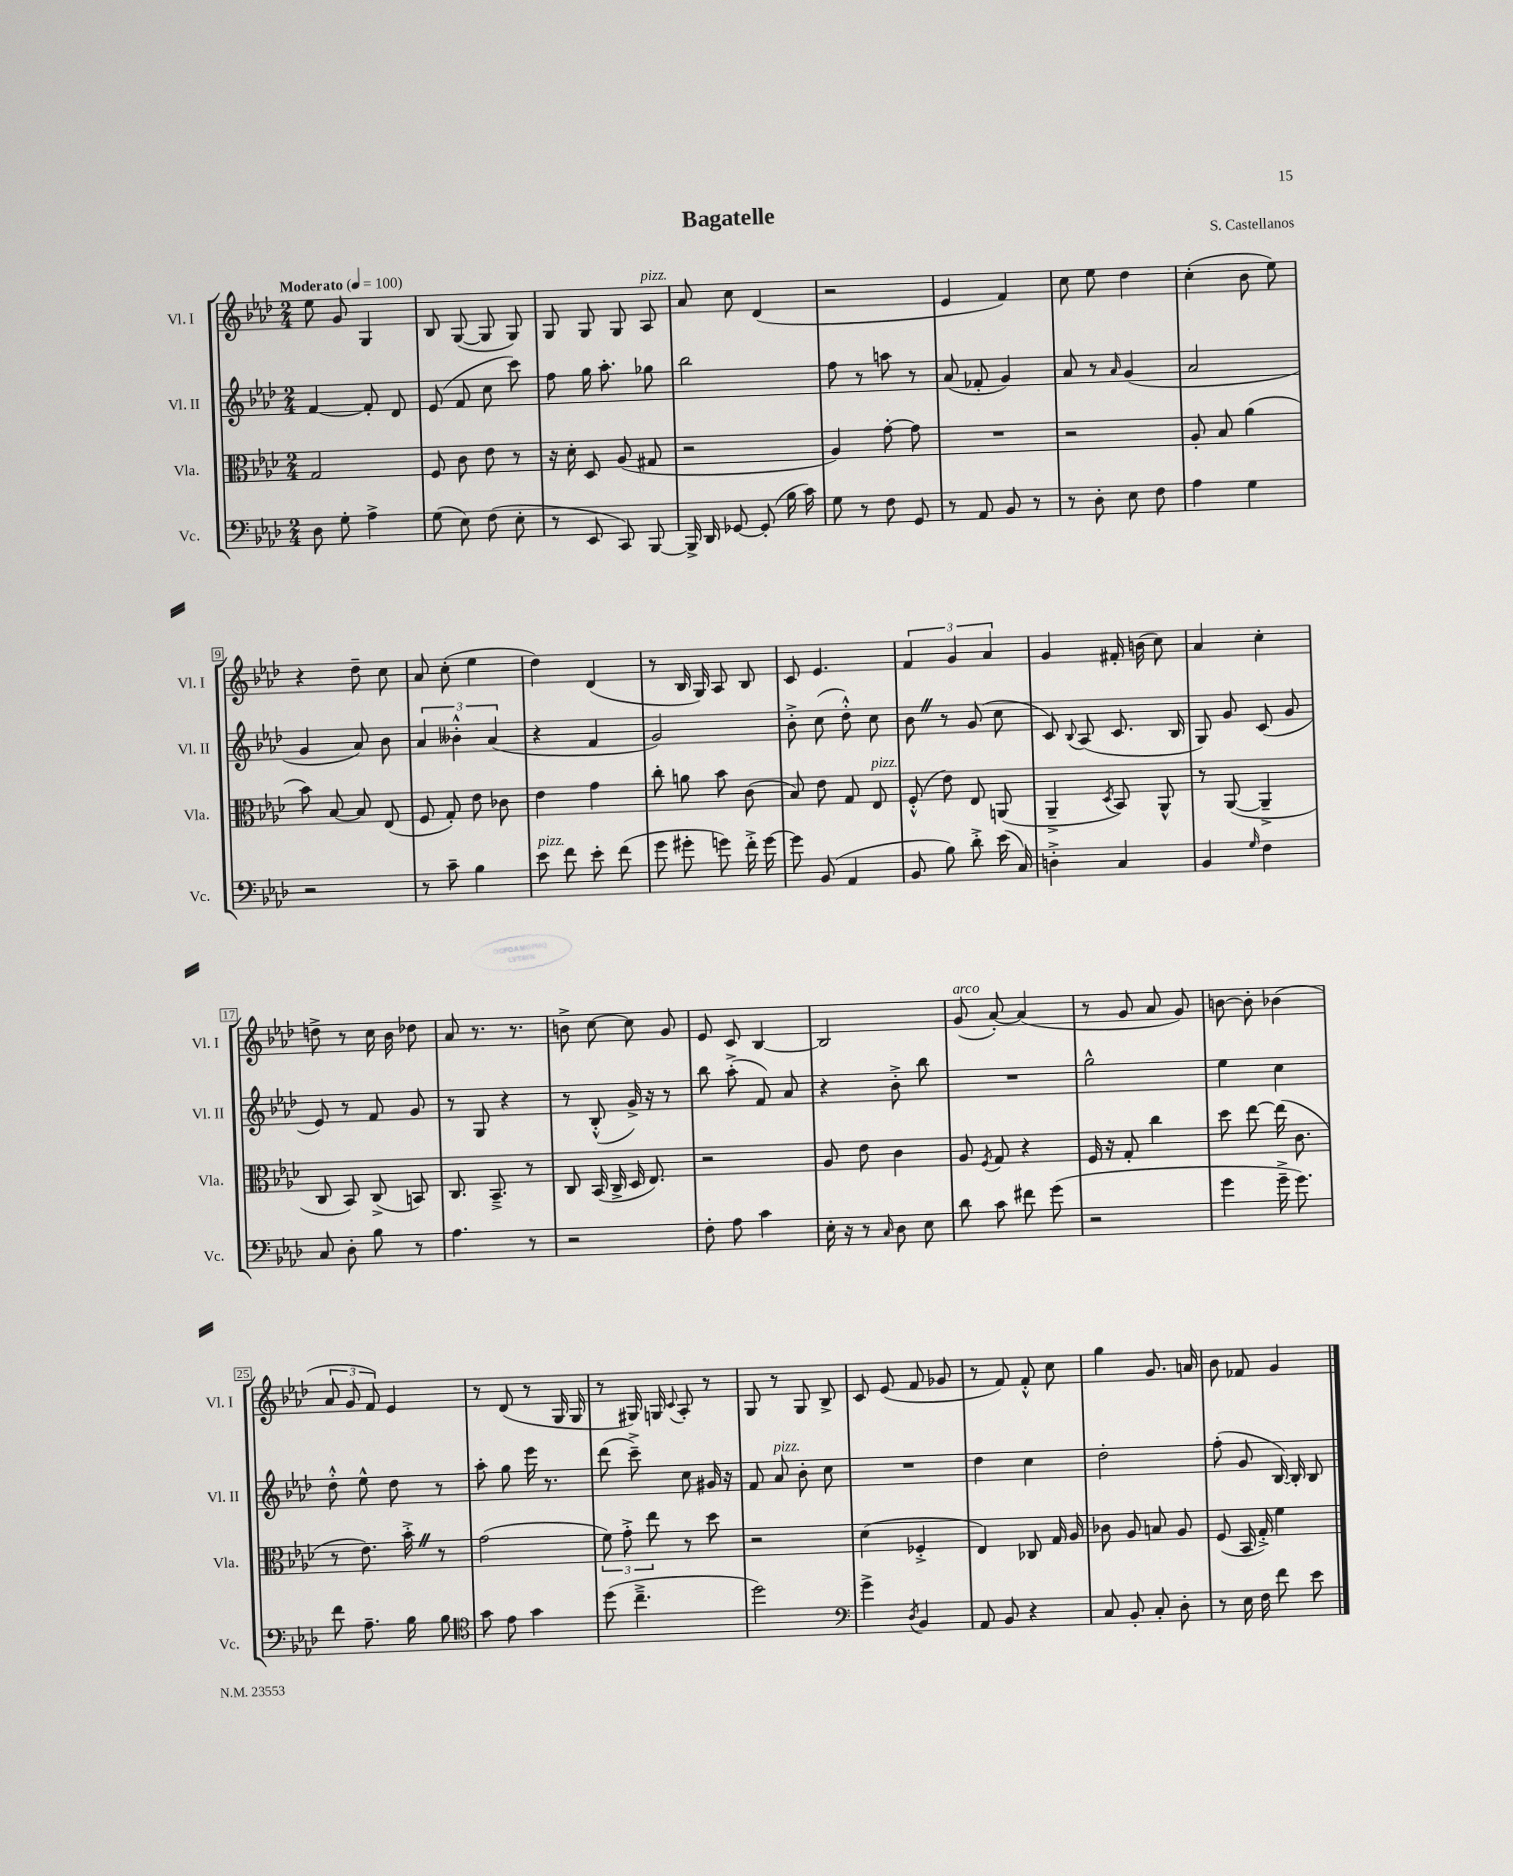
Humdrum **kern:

**kern	**kern	**kern	**kern
*part4	*part3	*part2	*part1
*staff4	*staff3	*staff2	*staff1
*I"Vc.	*I"Vla.	*I"Vl. II	*I"Vl. I
*I'Vc.	*I'Vla.	*I'Vl. II	*I'Vl. I
*clefF4	*clefC3	*clefG2	*clefG2
*k[b-e-a-d-]	*k[b-e-a-d-]	*k[b-e-a-d-]	*k[b-e-a-d-]
*M2/4	*M2/4	*M2/4	*M2/4
*MM100	*MM100	*MM100	*MM100
=1	=1	=1	=1
!	!	!	!LO:TX:a:B:t=Moderato
8D-\	2G/	[4f/	8ee-\
8G'\	.	.	8g/
4A-^\	.	8f'/]	4G/
.	.	8d-/	.
=2	=2	=2	=2
(8G\	8F/	(8e-/	8B-/
8E-\)	8c\	8f/	([8G/
(8F\	8e-\	8cc\	8G/]
8E-'\	8r	8ccc\)	8G/)
=3	=3	=3	=3
8r	16r	8ff\	8G/
.	16d-'\	.	.
8EE-/	8D-/	16gg\	8G/
.	.	8.aa-'\	.
8CC/)	(8A-/	.	8G/
!	!	!	!LO:TX:a:i:t=pizz.
[8BBB-/	8G#X/	8gg-X\	8A-/
=4	=4	=4	=4
16BBB-^/]	2r	2bb-\	8a-/
16DD-/	.	.	.
[8GG-X/	.	.	8cc\
(8GG-'/]	.	.	(4d-/
16B-\	.	.	.
16c\)	.	.	.
=5	=5	=5	=5
8G\	4A-/)	8ff\	2r
8r	.	8r	.
8F\	[8g'\	8aan\	.
8GG/	8g\]	8r	.
=6	=6	=6	=6
8r	2r	(8a-/	4e-/
8AA-/	.	8f-X'/	.
8BB-/	.	4g/)	4f/)
8r	.	.	.
=7	=7	=7	=7
8r	2r	8a-/	8cc\
8D-'\	.	8r	8ee-\
.	.	16qqa-/	.
8E-\	.	(4g/	4dd-\
8F\	.	.	.
=8	=8	=8	=8
4A-\	8A-'/	2a-/	(4cc'\
.	8B-/	.	.
4G\	(4a-\	.	8b-\
.	.	.	8ee-\)
!!LO:LB:g=z
=9	=9	=9	=9
2r	8b-\)	4g/	4r
.	[8B-/	.	.
.	8B-/]	8a-/)	8dd-~\
.	(8E-/	8b-\	8cc\
=10	=10	=10	=10
8r	8F/	6a-/	8a-/
8c~\	8G'/)	.	(8cc'\
.	.	6b--X'^^\	.
4B-\	8e-\	.	4ee-\
.	.	(6a-/	.
.	8c-X\	.	.
=11	=11	=11	=11
!LO:TX:a:i:t=pizz.	!	!	!
8e-\	4e-\	4r	4dd-\)
8f\	.	.	.
8e-'\	4g\	4f/	(4d-/
(8f\	.	.	.
=12	=12	=12	=12
8g\	8cc'\	2g/)	8r
8g#X'\	8an\	.	16B-/
.	.	.	16G/)
8gn\)	8b-\	.	8A-/
16f'^\	(8c\	.	8B-/
[16g\	.	.	.
=13	=13	=13	=13
8g\]	8B-/)	8b-'^\	8c/
(8BB-/	8e-\	(8cc\	4.e-/
4AA-/	8G/	8dd-'^^\)	.
!	!LO:TX:a:i:t=pizz.	!	!
.	8E-/	8cc\	.
=14	=14	=14	=14
8BB-/	(8F'^^/	8b-Z\	6f/
8B-\)	8e-\)	8r	.
.	.	.	6g/
8d-'^\	8E-/	(8g/	.
.	.	.	6a-/
(16e-\	(8AAn/	8cc\	.
16C/)	.	.	.
=15	=15	=15	=15
4Dn'^\	4AA-~^/	8c/)	4g/
.	.	8qqB-/	.
.	.	(8A-/	.
.	8qD-/	.	.
4C/	8BB-/)	8.c/	16f#X'/
.	.	.	(16bn\
.	8AA-^^/	.	8cc\)
.	.	16B-/	.
=16	=16	=16	=16
4BB-/	8r	8G/)	4a-/
.	([8AA-/	8g/	.
16qqG/	.	.	.
4F\	4AA-~^/]	(8c/	4cc'\
.	.	8g/	.
!!LO:LB:g=z
=17	=17	=17	=17
8C/	8C/	8e-/)	8ddn^\
8D-'\	8BB-/)	8r	8r
8B-\	(8C^/	8f/	16cc\
.	.	.	16b-\
8r	8BBn/)	8g/	8dd-X\
=18	=18	=18	=18
4.A-\	8.C/	8r	8a-/
.	.	8G/	8.r
.	8.BB-~^/	.	.
.	.	4r	.
.	.	.	8.r
8r	8r	.	.
=19	=19	=19	=19
2r	8C/	8r	8bn^\
.	(16BB-/	(8B-'^^/	[8cc\
.	16C^/	.	.
.	16D-/	16g^/)	8cc\]
.	8.E-/)	16r	.
.	.	8r	8g/
=20	=20	=20	=20
8F'\	2r	8bb-\	8e-/
8A-\	.	(8aa-'^\	8c/
4c\	.	8f/)	[4B-/
.	.	8a-/	.
=21	=21	=21	=21
16E-'\	8A-/	4r	2B-/]
16r	.	.	.
8r	8e-\	.	.
16qqC/	.	.	.
8D-\	4c\	8b-'^\	.
8E-\	.	8bb-\	.
=22	=22	=22	=22
!	!	!	!LO:TX:a:i:t=arco
8d-\	8A-/	2r	(8g/
.	8qF/	.	.
8c\	8G/	.	[8a-'/)
8f#X\	4r	.	(4a-/]
(8g\	.	.	.
=23	=23	=23	=23
2r	16F/	2gg^^\	8r
.	16r	.	.
.	8G'/	.	8g/
.	4cc\	.	8a-/
.	.	.	8g/)
=24	=24	=24	=24
4g\	8dd-\	4ee-\	[8bn\
.	[8ee-\	.	8b'\]
16g~^\	(16ee-\]	4cc\	(4b-X\
8.g\)	8.c\	.	.
!!LO:LB:g=z
=25	=25	=25	=25
8f\	8r	8dd-'^^\	12a-/
.	.	.	12g/
8.A-~\	8.e-\)	8ee-^^\	.
.	.	.	12f/)
.	.	8dd-\	4e-/
16B-\	16b-'^Z\	.	.
8B-\	8r	8r	.
=26	=26	=26	=26
*clefC4	*	*	*
8g\	(2g\	8aa-'\	8r
8e-\	.	8gg\	(8d-/
4g\	.	16eee-\	8r
.	.	8.r	.
.	.	.	16G/
.	.	.	16G/
=27	=27	=27	=27
(8dd-\	12f\)	(8ddd-\	8r
.	12g'^\	.	.
4.cc~^\	.	8ccc~^\)	16G#X/)
.	12ee-\	.	.
.	.	.	16Gn/
.	.	.	8qqc/
.	8r	8cc\	8A-'/
.	8dd-\	16g#X/	8r
.	.	16r	.
=28	=28	=28	=28
2dd-\)	2r	8f/	8G/
!	!	!LO:TX:a:i:t=pizz.	!
.	.	8a-/	8r
.	.	8b-'\	8G/
.	.	8cc\	8B-^/
=29	=29	=29	=29
*clefF4	*	*	*
4g^\	(4d-\	2r	8c/
.	.	.	(8e-/
8qD-/	.	.	.
4BB-/	4F-X'^/	.	8f/
.	.	.	8g-X/
=30	=30	=30	=30
8AA-/	4E-/)	4dd-\	8r
8BB-/	.	.	8f/)
4r	8C-X/	4cc\	8f'^^/
.	16G/	.	8cc\
.	16A-/	.	.
=31	=31	=31	=31
8C/	8c-X\	2dd-'\	4gg\
8BB-'/	8A-/	.	.
8C'/	8Bn/	.	8.g/
8D-'\	8A-/	.	.
.	.	.	16an/
=32	=32	=32	=32
8r	(8F/	(8ff'\	8b-\
16E-\	16BB-/	8g/	8f-X/
16F\	16G'^/)	.	.
8f\	4f\	[16B-/)	4g/
.	.	16B-'/]	.
8e-\	.	8B-/	.
==	==	==	==
*-	*-	*-	*-
